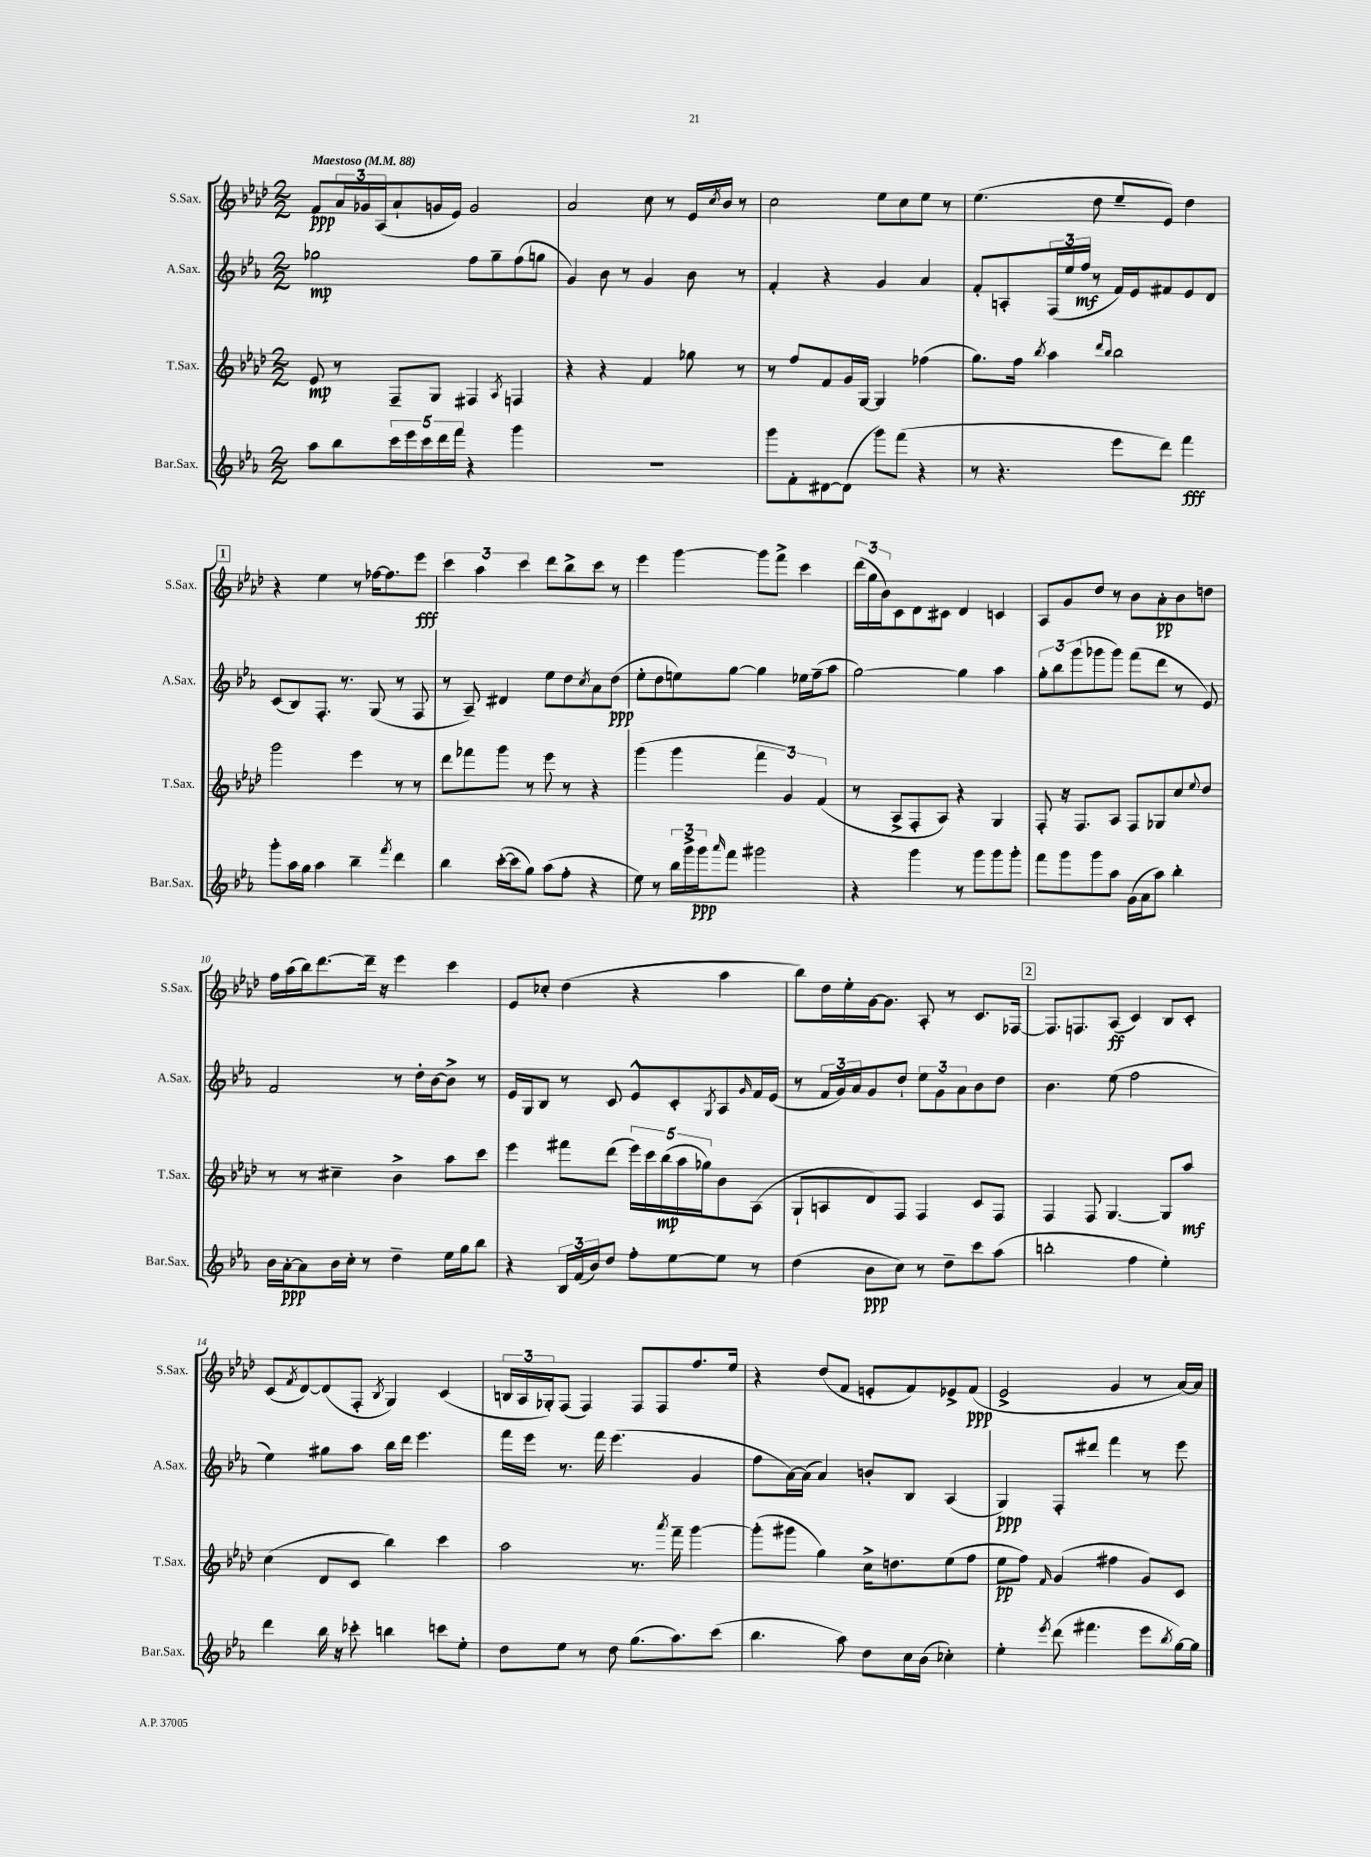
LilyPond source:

<<
\new StaffGroup <<
\new Staff = "s0" \with { instrumentName = "S.Sax." shortInstrumentName = "S.Sax." } {
    \clef treble \key aes \major \numericTimeSignature \time 2/2 \tempo "Maestoso" 4 = 88
    f'8\ppp \tuplet 3/2 { aes'16 ges'16 aes16( } aes'8-! g'16 ees'16) g'2 |
    aes'2 c''8 r8 ees'16 \acciaccatura { c''8 } bes'16 r8 |
    c''2 ees''8 c''8 ees''8 r8 |
    ees''4.( des''8 ees''8-- ees'8) des''4 |
    \mark \markup { \box "1" } r4 ees''4 r8 fes''16~ fes''8. ees'''8\fff |
    \tuplet 3/2 { c'''4 aes''4 c'''4 } des'''8 bes''8-> c'''8 r8 |
    ees'''4 g'''4~ g'''8 f'''8-> c'''4 |
    \tuplet 3/2 { des'''16( g''16 bes'16) } c'8 des'8 cis'8 des'4 c'4 |
    aes8 g'8 des''8 r8 bes'8 aes'8-.\pp bes'8 d''8 |
    f''16 aes''16( bes''16) des'''8.~ des'''16-- r16 ees'''4 c'''4 |
    ees'8 ces''8-. des''4( r4 aes''4 |
    bes''8) des''16 ees''16-. g'16~ g'8. aes8-. r8 c'8. fes16~ |
    \mark \markup { \box "2" } fes8. f8. aes8\ff( c'4) bes8 c'8-. |
    c'8( \acciaccatura { f'8 } des'8~) des'8( f8-. \acciaccatura { bes8 } g4) c'4( |
    \tuplet 3/2 { b16 aes16 ges16-.) } f8( f4) f8 f8 f''8. ees''16 |
    r4 des''8( f'8 e'8-. f'8) ees'8-> f'8\ppp( |
    ees'2-> g'4 r8 aes'16~) aes'16 \bar "|." |
}
\new Staff = "s1" \with { instrumentName = "A.Sax." shortInstrumentName = "A.Sax." } {
    \clef treble \key ees \major \numericTimeSignature \time 2/2
    ges''2\mp f''8 ges''8-- f''8( g''8 |
    g'4) bes'8 r8 g'4 bes'8 r8 |
    f'4-. r4 g'4 aes'4 |
    f'8-. a8-. \tuplet 3/2 { f16( ees''16 f''16\mf } r8 f'16) ees'16 fis'8 ees'8 d'8 |
    \mark \markup { \box "1" } c'8( bes8) f8.-. r8. g8( r8 f8 |
    r8 aes8--) dis'4 ees''8 d''8 \acciaccatura { c''8 } aes'8 d''8\ppp( |
    ees''8-. d''8 e''8) g''8~ g''4 ees''16 f''16--( aes''8 |
    g''2~) g''4 aes''4 |
    \tuplet 3/2 { g''8-. bes''8 g'''8( } ges'''8 ges'''8) f'''8( d'''8 r8 ees'8) |
    f'2 r8 d''16-. bes'16~ bes'8-> r8 |
    ees'16 g16 bes8 r8 c'8 ees'8-^ c'8-. \acciaccatura { g8 } aes8 \grace { g'16 } f'16 ees'16( |
    r8 \tuplet 3/2 { f'16 g'16) aes'16 } g'8 d''8-! \tuplet 3/2 { ees''8 g'8 aes'8 } bes'8 d''8 |
    \mark \markup { \box "2" } bes'4. ees''8( f''2 |
    ees''4) gis''8 aes''8 bes''16 d'''16 ees'''4. |
    f'''16 ees'''16 r8. f'''16 ees'''4.( g'4 |
    f''8 aes'16~) aes'16( aes'4) b'8-. bes8 aes4( |
    g4\ppp) f8-. dis'''8 f'''4 r8 ees'''8 \bar "|." |
}
\new Staff = "s2" \with { instrumentName = "T.Sax." shortInstrumentName = "T.Sax." } {
    \clef treble \key aes \major \numericTimeSignature \time 2/2
    ees'8\mp r8 f8-- g8 fis4 \acciaccatura { aes8 } f4 |
    r4 r4 f'4 ges''8 r8 |
    r8 f''8 f'8 g'16 g16~ g4 fes''4( |
    g''8.) f''16 \acciaccatura { bes''8 } aes''4 \grace { des'''16 bes''16 } bes''2 |
    \mark \markup { \box "1" } g'''2 ees'''4 r8 r8 |
    des'''8 fes'''8 g'''8 r8 ees'''8 r8 r4 |
    g'''4( g'''4 \tuplet 3/2 { f'''4 g'4) f'4( } |
    r8 aes8-> f8-. aes8) r4 g4 |
    f8-. r16 f8. aes8 f8 ges8 c''8 \appoggiatura { ees''8 } des''8 |
    r8 r8 cis''4-- bes'4-> aes''8 c'''8 |
    ees'''4 fis'''8 des'''8( \tuplet 5/4 { ees'''16) c'''16 bes''16\mp( aes''16 ges''16) } bes'8 aes8( |
    g8-! a8 des'8) f8 f4 c'8 f8 |
    \mark \markup { \box "2" } f4 f8 g4.~ g8 aes''8\mf |
    c''4( des'8 c'8 bes''4) c'''4 |
    aes''2 r8. \acciaccatura { aes'''8 } f'''16-- g'''4~ |
    g'''8-.( gis'''8 g''4) c''16-> d''8. ees''8( f''8 |
    ees''8\pp f''8) \grace { f'16 } g'4( fis''4 g'8) c'8 \bar "|." |
}
\new Staff = "s3" \with { instrumentName = "Bar.Sax." shortInstrumentName = "Bar.Sax." } {
    \clef treble \key ees \major \numericTimeSignature \time 2/2
    aes''8 bes''8 \tuplet 5/4 { c'''16 ees'''16 c'''16 d'''16 f'''16 } r4 g'''4 |
    R1 |
    g'''8 f'8-. dis'8~ dis'8( g'''8) f'''8( r4 |
    r8 r4. ees'''8 d'''8) f'''4\fff |
    \mark \markup { \box "1" } g'''8-. aes''16 g''16 aes''4 bes''4-- \acciaccatura { f'''8 } d'''4 |
    bes''4 c'''16~-.( c'''16 g''8) aes''8( f''8-. r4 |
    ees''8) r8 \tuplet 3/2 { bes''16 g'''16-> g'''16\ppp } \grace { aes'''16 } f'''8 gis'''2 |
    r4 g'''4 r8 g'''8 g'''8 g'''8-. |
    f'''8 g'''8 g'''8 aes''8 g'16( aes'16 aes''8) bes''4-. |
    bes'16 aes'16~-.\ppp aes'8 bes'16 c''16-. r8 d''4-- ees''16 g''16 bes''8 |
    r4 \tuplet 3/2 { bes16 f'16( bes'16) } d''8 f''8-. ees''8~ ees''8 r8 |
    d''4( bes'8\ppp c''8) r8 d''8-- c'''8 aes''8( |
    \mark \markup { \box "2" } b''2-. f''4 ees''4-.) |
    d'''4 bes''16 r16 ces'''8-. b''4 c'''8 ees''8-. |
    d''8 ees''8 r8 d''8 g''8.( aes''8.) c'''8( |
    bes''4. aes''8) d''8 c''16 bes'16( ces''4-.) |
    ees''4-. \acciaccatura { ees'''8 } d'''8( fis'''4. ees'''8 \acciaccatura { bes''8 } g''16~) g''16 \bar "|." |
}
>>
>>
